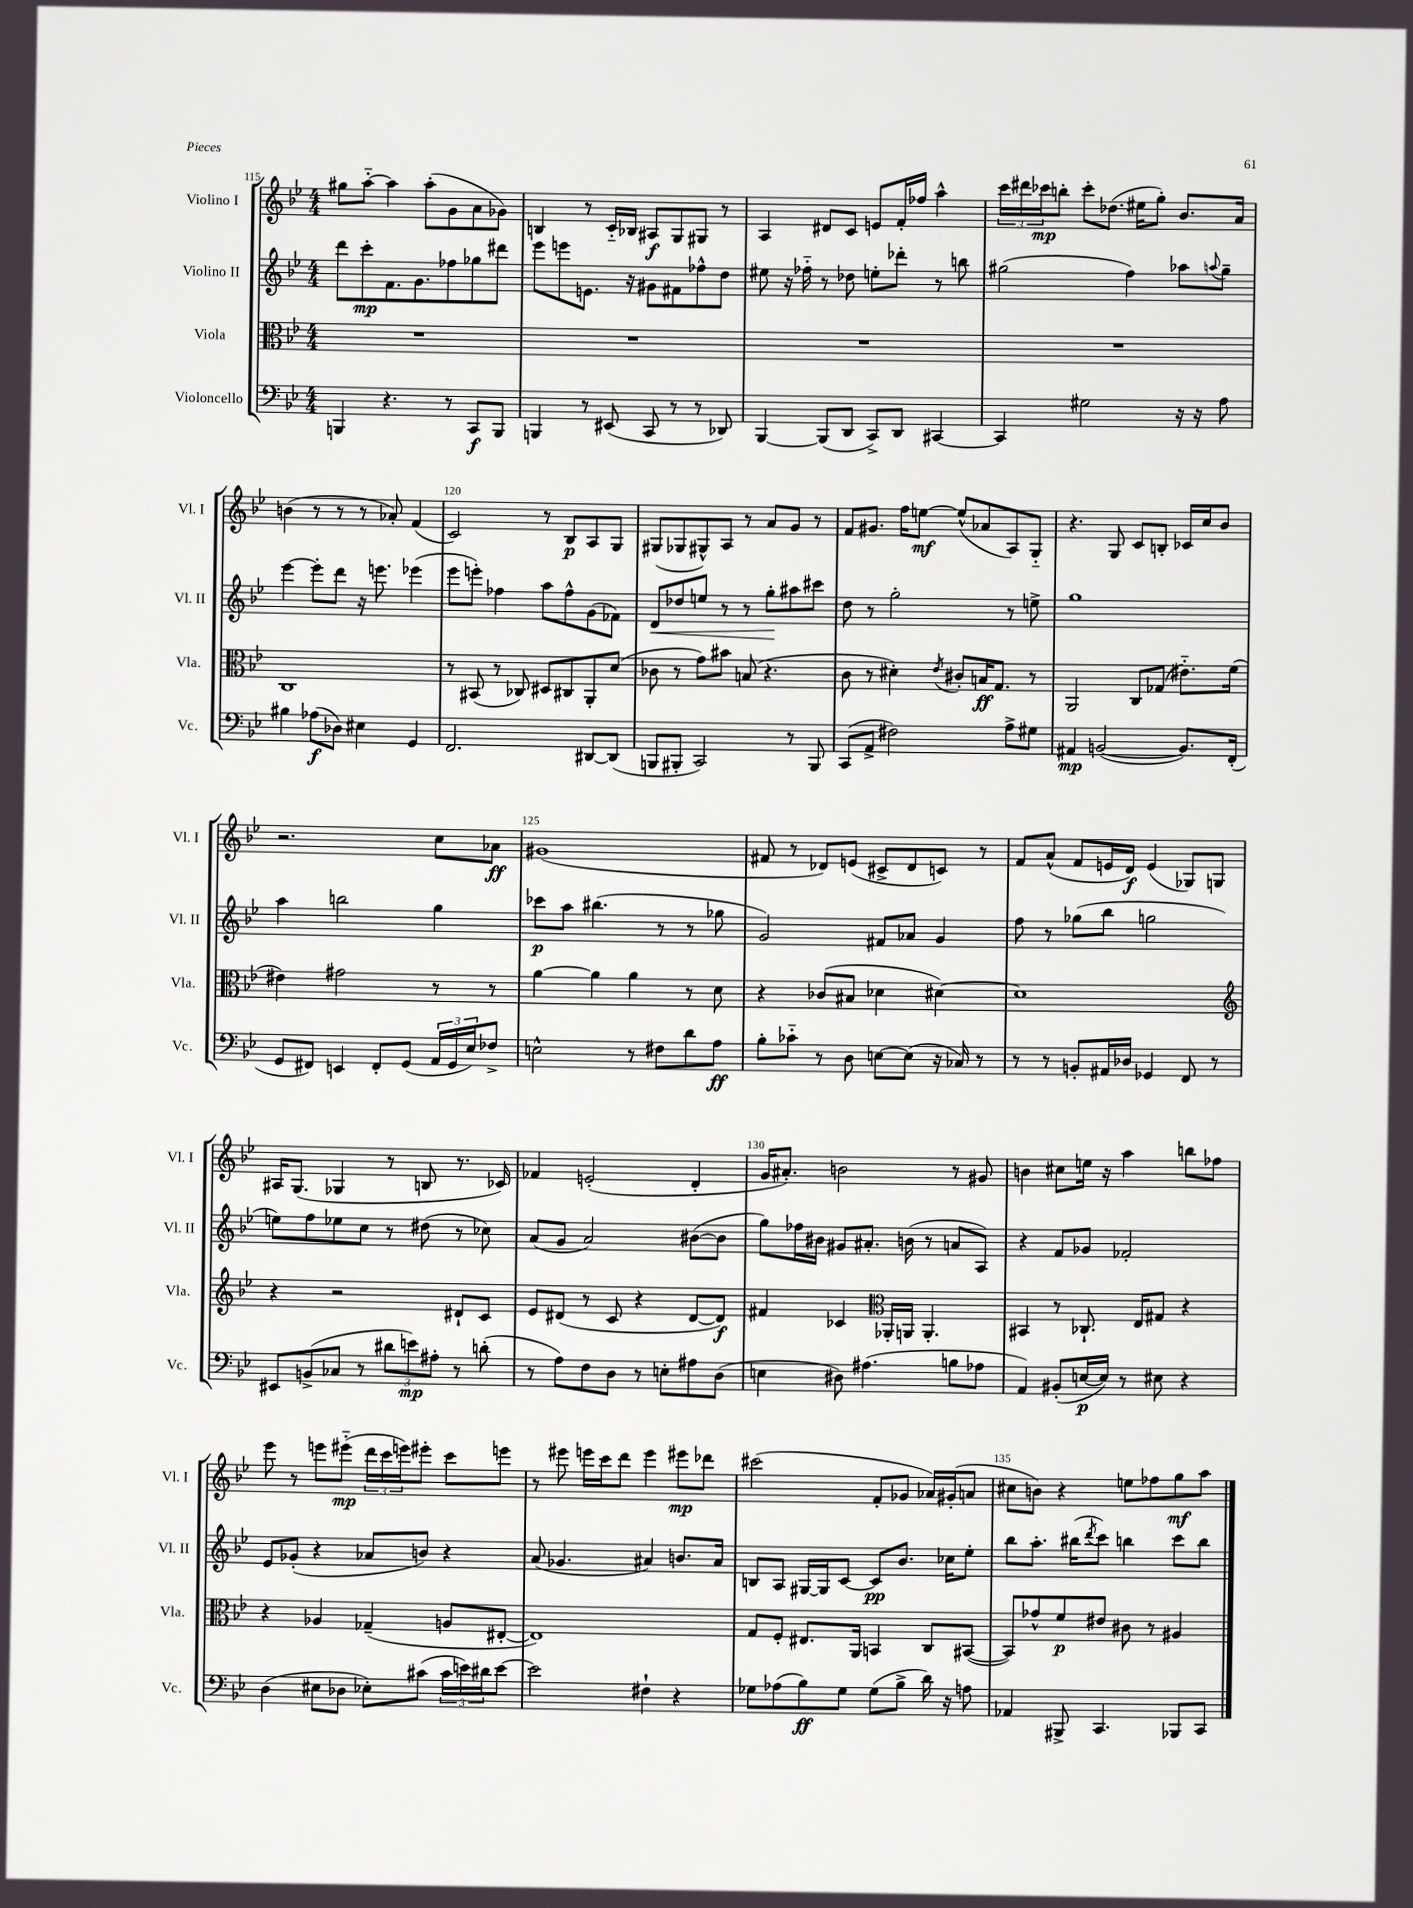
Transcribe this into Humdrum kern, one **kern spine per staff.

**kern	**dynam	**kern	**dynam	**kern	**dynam	**kern	**dynam
*part4	*part4	*part3	*part3	*part2	*part2	*part1	*part1
*staff4	*staff4	*staff3	*staff3	*staff2	*staff2	*staff1	*staff1
*I"Violoncello	*	*I"Viola	*	*I"Violino II	*	*I"Violino I	*
*I'Vc.	*	*I'Vla.	*	*I'Vl. II	*	*I'Vl. I	*
*clefF4	*	*clefC3	*	*clefG2	*	*clefG2	*
*k[b-e-]	*	*k[b-e-]	*	*k[b-e-]	*	*k[b-e-]	*
*M4/4	*	*M4/4	*	*M4/4	*	*M4/4	*
=115	=115	=115	=115	=115	=115	=115	=115
4BBBn/	.	1r	.	8ddd\L	.	8gg#X\L	.
.	.	.	.	8ccc'\	mp	[8aa\J	.
4.r	.	.	.	8.f\	.	4aa\]	.
.	.	.	.	8.g\	.	.	.
.	.	.	.	.	.	(8aa'\L	.
8r	.	.	.	8ff-X\	.	8g\	.
8CC/L	f	.	.	8gg-X\	.	8a\	.
8BBB/J	.	.	.	8ddd#X\J	.	8g-X\J)	.
=116	=116	=116	=116	=116	=116	=116	=116
4BBBn/	.	1r	.	8eee-\L	.	4Bn/	.
.	.	.	.	8eeen\	.	.	.
8r	.	.	.	8.en\J	.	8r	.
(8EE#X/	.	.	.	.	.	16c/LL	.
.	.	.	.	16r	.	16B-X/JJ	.
8CC/	.	.	.	8g#X\L	.	8A#X/L	f
8r	.	.	.	8f#X\	.	8G/	.
8r	.	.	.	8ff-X^^\	.	8G#X/J	.
8DD-X/)	.	.	.	8dd\J	.	8r	.
=117	=117	=117	=117	=117	=117	=117	=117
[4BBB-/	.	1r	.	8ee#X\	.	4A/	.
.	.	.	.	16r	.	.	.
.	.	.	.	16ff-X\	.	.	.
(8BBB-/L]	.	.	.	8r	.	8d#X/L	.
8DD/J	.	.	.	8dd-X\	.	8c/J	.
8CC^/L)	.	.	.	8een'\L	.	8en/L	.
8DD/J	.	.	.	8ddd-X'\J	.	16f'/L	.
.	.	.	.	.	.	16ff-X/JJ	.
[4CC#X/	.	.	.	8r	.	4aa^^\	.
.	.	.	.	8bbn\	.	.	.
=118	=118	=118	=118	=118	=118	=118	=118
4CC#/]	.	1r	.	(2gg#X\	.	24ccc\LL	.
.	.	.	.	.	.	24ddd#X\	.
.	.	.	.	.	.	24ccc-X\J	mp
.	.	.	.	.	.	8bbn'\J	.
2G#X\	.	.	.	.	.	8ccc-'\L	.
.	.	.	.	.	.	(8.dd-X\J	.
.	.	.	.	4ff\)	.	.	.
.	.	.	.	.	.	16ee#X\KL	.
.	.	.	.	.	.	8gg'\J)	.
16r	.	.	.	8aa-X\L	.	8.b-/L	.
16r	.	.	.	.	.	.	.
.	.	.	.	8qqaan/	.	.	.
8A\	.	.	.	8gg#~\J	.	.	.
.	.	.	.	.	.	16a/Jk	.
!!LO:LB:g=z
=119	=119	=119	=119	=119	=119	=119	=119
4B#X\	.	1C	.	[4eee-\	.	(4bn\	.
(8A-X\L	f	.	.	8eee-'\L]	.	8r	.
8D-X\J)	.	.	.	8ddd\J	.	8r	.
4E#X\	.	.	.	16r	.	8r	.
.	.	.	.	8.eeen\	.	.	.
.	.	.	.	.	.	8a-X'/)	.
4GG/	.	.	.	(4eee-X\	.	(4f/	.
=120	=120	=120	=120	=120	=120	=120	=120
2.FF/	.	8r	.	8eee-\L	.	2c/)	.
.	.	(8BB#X/	.	8eeen'\J)	.	.	.
.	.	8r	.	4ff-X\	.	.	.
.	.	8C-X/)	.	.	.	.	.
.	.	8D#X/L	.	8aa\L	.	8r	.
.	.	8C#X/	.	8ff-^^\	.	8B-/L	p
[8DD#X/L	.	8AA'/	.	(8g\	.	8A/	.
(8DD#/J]	.	(8d/J	.	8f-X\J)	.	8G/J	.
=121	=121	=121	=121	=121	=121	=121	=121
!	!	!	!	!	!LO:HP:b	!	!
8BBBn/L	.	8c-X\	.	8d/L	<	(8G#X/L	.
8BBB#X'/J	.	8r	.	8dd-X/	.	8G-X/	.
2CC/)	.	8g\L)	.	8een/J	.	8G#X^^/)	.
.	.	8b#X\J	.	8r	.	8A/J	.
.	.	(8Bn/	.	8r	.	8r	.
.	.	4.r	.	8gg'\L	.	8a/L	.
8r	.	.	.	8aa#X\	[	8g/J	.
8BBB#/	.	.	.	8ccc#X\J	.	8r	.
=122	=122	=122	=122	=122	=122	=122	=122
(8CC/L	.	8c\	.	8dd\	.	8f/L	.
8AA^/J	.	8r	.	8r	.	8.g#X/J	.
2F#X\)	.	4d#X'\)	.	2gg'\	.	.	.
.	.	.	.	.	.	16ff\KL	.
.	.	.	.	.	.	[8een\J	mf
.	.	8qe-/	.	.	.	.	.
.	.	8c#X'/L	.	.	.	(8ee^^/L]	.
.	.	16Bn/K	ff	.	.	8a-X/	.
.	.	8.G/J	.	.	.	.	.
8A^\L	.	.	.	8r	.	8A/)	.
8G#X\J	.	8r	.	8een^\	.	8G/J	.
=123	=123	=123	=123	=123	=123	=123	=123
4AA#X/	mp	2AA/	.	1gg	.	4.r	.
([2BBn/	.	.	.	.	.	.	.
.	.	.	.	.	.	8G/	.
.	.	8C/L	.	.	.	8c/L	.
.	.	(8G-X/J	.	.	.	8Bn'/J	.
8.BB/L])	.	8.e#X\L)	.	.	.	16c-X/LL	.
.	.	.	.	.	.	16cc/J	.
.	.	.	.	.	.	8b-/J	.
(16FF'/Jk	.	(16f\Jk	.	.	.	.	.
!!LO:LB:g=z
=124	=124	=124	=124	=124	=124	=124	=124
8GG/L	.	4e#X\)	.	4aa\	.	2.r	.
8FF#X/J)	.	.	.	.	.	.	.
4EEn/	.	2g#X\	.	2bbn\	.	.	.
8FF#'/L	.	.	.	.	.	.	.
(8GG/J	.	.	.	.	.	.	.
24AA/LL	.	8r	.	4gg\	.	8cc\L	.
24GG/	.	.	.	.	.	.	.
24E-/J)	.	.	.	.	.	.	.
8F-X^/J	.	8r	.	.	.	8a-X\J	ff
=125	=125	=125	=125	=125	=125	=125	=125
2En^^\	.	[4a\	.	8ccc-X\L	p	(1g#X	.
.	.	.	.	8aa\J	.	.	.
.	.	4a\]	.	(4.bb#X\	.	.	.
8r	.	4a\	.	.	.	.	.
8F#X\L	.	.	.	8r	.	.	.
8d\	.	8r	.	8r	.	.	.
8A\J	ff	8d\	.	8gg-X\	.	.	.
=126	=126	=126	=126	=126	=126	=126	=126
8B-'\L	.	4r	.	2g/)	.	8f#X/	.
8c-X\J	.	.	.	.	.	8r	.
8r	.	(8c-X/L	.	.	.	8d-X/L)	.
8D\	.	8B#X/J	.	.	.	(8en/J	.
[8En\L	.	4d-X\	.	8f#X/L	.	8c#X^/L	.
(8E\J]	.	.	.	8a-X/J	.	8d-/	.
16r	.	[4d#X\)	.	4g/	.	8cn/J)	.
16C-X/)	.	.	.	.	.	.	.
8r	.	.	.	.	.	8r	.
=127	=127	=127	=127	=127	=127	=127	=127
8r	.	1d#]	.	8ff\	.	8f/L	.
8r	.	.	.	8r	.	(8a^^/J	.
8BBn'/L	.	.	.	(8gg-X\L	.	8f/L	.
16AA#X/L	.	.	.	8bb-\J	.	16en/L	.
16D-X/JJ	.	.	.	.	.	16d/JJ)	f
4GG-X/	.	.	.	2ggn\	.	(4e/	.
8FF/	.	.	.	.	.	8G-X/L)	.
8r	.	.	.	.	.	8Gn/J	.
!!LO:LB:g=z
=128	=128	=128	=128	=128	=128	=128	=128
*	*	*clefG2	*	*	*	*	*
8EE#X/L	.	4r	.	8een\L)	.	16A#X/KL	.
.	.	.	.	.	.	(8.G/J	.
(8BBn^/	.	.	.	8ff\	.	.	.
8C-X/J	.	2r	.	8ee-X\	.	4G-X/	.
8r	.	.	.	8cc\J	.	.	.
12d#X\L	.	.	.	8r	.	8r	.
12en\)	mp	.	.	.	.	.	.
.	.	.	.	(8dd#X\	.	8Bn/	.
12A#X'\J	.	.	.	.	.	.	.
8r	.	8d#X`/L	.	8r	.	8.r	.
(8dn'\	.	8c/J	.	8cc-X\)	.	.	.
.	.	.	.	.	.	16c-X/)	.
=129	=129	=129	=129	=129	=129	=129	=129
8r	.	8e-/L	.	(8a/L	.	4f-X/	.
8A\L)	.	(8d#X/J	.	8g/J	.	.	.
8F\	.	8r	.	2a/)	.	(2en'/	.
8D\J	.	8c/	.	.	.	.	.
8r	.	4r	.	.	.	.	.
8En'\L	.	.	.	.	.	.	.
8A#X\	.	[8d#/L	.	([8b#X\L	.	4d'/	.
(8D\J	.	8d#/J])	f	8b#\J]	.	.	.
=130	=130	=130	=130	=130	=130	=130	=130
4En\	.	4f#X/	.	8gg\L)	.	16g/KL	.
.	.	.	.	.	.	8.a#X'/J)	.
.	.	.	.	16ff-X\L	.	.	.
.	.	.	.	16b#X\JJ	.	.	.
8D#X\)	.	4c-X/	.	8g#X/L	.	2bn\	.
(4.A#X\	.	.	.	8.a#X'/J	.	.	.
*	*	*clefC3	*	*	*	*	*
.	.	16AA-X'/LL	.	.	.	.	.
.	.	16AAn/JJ	.	(16bn\	.	.	.
.	.	4.AA'/	.	8r	.	.	.
8Bn\L	.	.	.	8an/L	.	8r	.
8A-X\J	.	.	.	8A/J)	.	8g#X/	.
=131	=131	=131	=131	=131	=131	=131	=131
4AA/)	.	4BB#X/	.	4r	.	4bn\	.
(8BB#X'/L	.	8r	.	8f/L	.	8cc#X\L	.
[16En/L	p	8.C-X`/	.	8g-X/J	.	16een\Jk	.
16E/JJ])	.	.	.	.	.	16r	.
8r	.	.	.	2f-X'/	.	4aa\	.
.	.	16E-/KL	.	.	.	.	.
8E#X\	.	8G#X/J	.	.	.	.	.
4r	.	4r	.	.	.	8bbn\L	.
.	.	.	.	.	.	8ff-X\J	.
!!LO:LB:g=z
=132	=132	=132	=132	=132	=132	=132	=132
(4D\	.	4r	.	8e-/L	.	8eee-\	.
.	.	.	.	(8g-X'/J	.	8r	.
8E#X\L	.	4A-X/	.	4r	.	8eeen\L	.
8D-X\J	.	.	.	.	.	(8eee#X\J	mp
8E-X'\L)	.	(4G-X~/	.	8a-X/L	.	24ddd\LL	.
.	.	.	.	.	.	24ccc\	.
.	.	.	.	.	.	24eeen\J)	.
(8c#X\J	.	.	.	8bn/J)	.	8eee#X'\J	.
24c#\LL	.	8An/L	.	4r	.	8ccc\L	.
24en\)	.	.	.	.	.	.	.
24d#X\J	.	.	.	.	.	.	.
[8e\J	.	[8E#X'/J	.	.	.	8eeen\J	.
=133	=133	=133	=133	=133	=133	=133	=133
2e\]	.	1E#])	.	(8a/	.	8r	.
.	.	.	.	4.g-X/	.	8eee#X\	.
.	.	.	.	.	.	16eeen\LL	.
.	.	.	.	.	.	16ccc\J	.
.	.	.	.	.	.	8ddd\J	.
4F#X`\	.	.	.	4a#X/)	.	4eee\	.
4r	.	.	.	8.bn/L	.	8eee#X\L	mp
.	.	.	.	.	.	8ddd-X\J	.
.	.	.	.	16a#/Jk	.	.	.
=134	=134	=134	=134	=134	=134	=134	=134
8G-X\L	.	8G/L	.	8Bn/L	.	(2ccc#X\	.
(8A-X\	.	8F'/J	.	8A/J	.	.	.
8B-\)	ff	8.E#X/L	.	[16G#X/LL	.	.	.
.	.	.	.	16G#/J]	.	.	.
8G-\J	.	.	.	[8c/J	.	.	.
.	.	16AA/Jk	.	.	.	.	.
(8G-\L	.	4BBn/	.	8c/L]	pp	8f'/L	.
8B-^\J	.	.	.	8.b-/J	.	8g-X/J	.
16d\)	.	8C/L	.	.	.	16a-X/LL)	.
16r	.	.	.	16cc-X\KL	.	(16g#X'/J	.
8An\	.	([8BB#X/J	.	8ee-'\J	.	8an/J	.
=135	=135	=135	=135	=135	=135	=135	=135
4AA-X/	.	8BB#/L])	.	8bb-\L	.	8cc#X\L	.
.	.	8g-X^^/	.	8.aa'\J	.	8bn\J)	.
8BBB#X^/	.	8f/	p	.	.	4r	.
.	.	.	.	(16bb#X\KL	.	.	.
.	.	.	.	8qddd/	.	.	.
4.CC/	.	8e#X/J	.	8ccc\J)	.	.	.
.	.	8c#X\	.	4bbn\	.	8een\L	.
.	.	8r	.	.	.	8ff-X\	.
8BBB-X/L	.	4A#X/	.	8ccc\L	.	8gg\	mf
8CC/J	.	.	.	8bb\J	.	8aa\J	.
==	==	==	==	==	==	==	==
*-	*-	*-	*-	*-	*-	*-	*-
